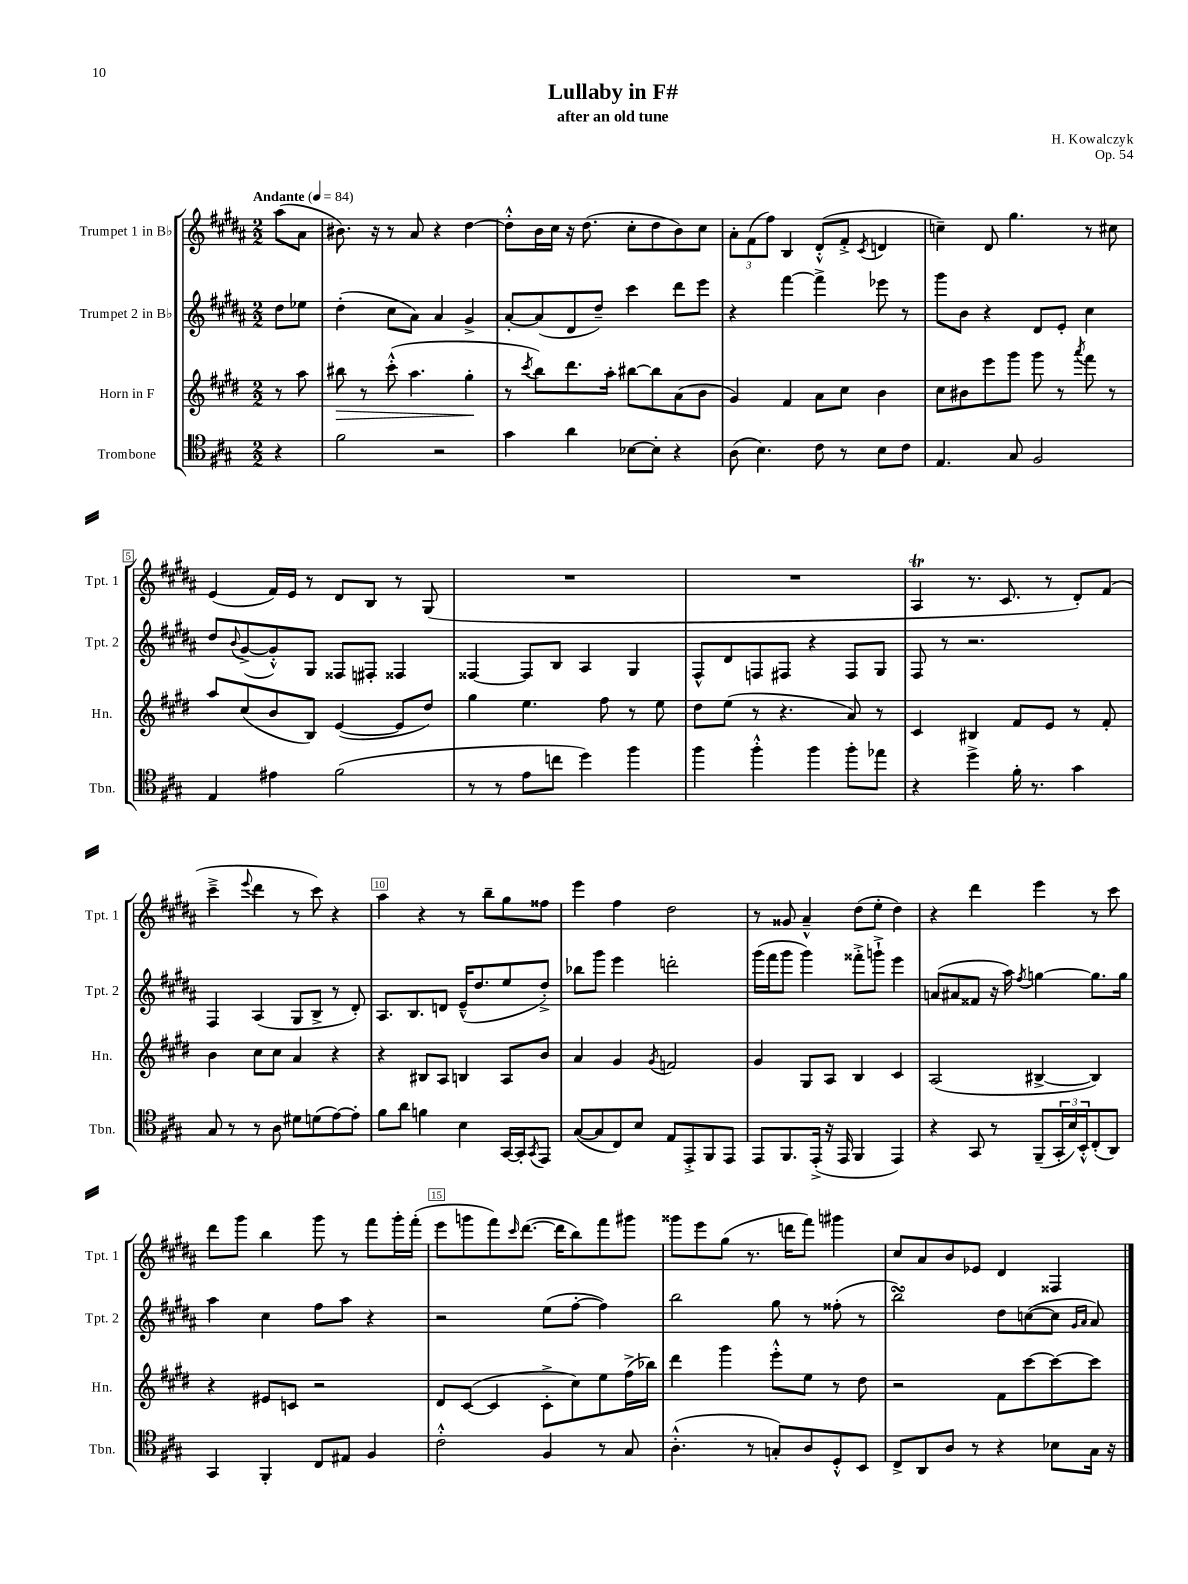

**kern	**kern	**kern	**kern
*staff4	*staff3	*staff2	*staff1
*clefC4	*clefG2	*clefG2	*clefG2
*k[f#c#g#]	*k[f#c#g#d#]	*k[f#c#g#d#a#]	*k[f#c#g#d#a#]
*M2/2	*M2/2	*M2/2	*M2/2
*MM84	*MM84	*MM84	*MM84
4r	8r	8dd#	(8aa#
.	8aa	8ee-	8a#
=	=	=	=
2f#	8bb#	(4dd#'	8.b#)
.	8r	.	.
.	.	.	16r
.	(8ccc#'^^	8cc#	8r
.	4.aa	8a#)	8a#
2r	.	4a#	4r
.	4gg#'	4g#^	[4dd#
=	=	=	=
4g#	8r	[8a#'	8dd#'^^]
.	8qccc#	.	.
.	8bb)	(8a#]	16b
.	.	.	16cc#
4a	8.ddd#	8d#	16r
.	.	.	(8.dd#
.	.	8dd#~)	.
.	16aa'	.	.
[8B-	[8bb#	4ccc#	8cc#'
8B-']	8bb#]	.	8dd#
4r	(8a	8ddd#	8b)
.	8b	8eee	8cc#
=	=	=	=
(8A	4g#)	4r	12a#'
.	.	.	(12f#
4.B)	.	.	.
.	.	.	12ff#)
.	4f#	[4fff#	4B
8c#	8a	4fff#^]	(8d#'^^
8r	8cc#	.	8f#'^
.	.	.	8qc#
8B	4b	8eee-	4d
8c#	.	8r	.
=	=	=	=
4.E	8cc#	8ggg#	4cc~)
.	8b#	8b	.
.	8eee	4r	8d#
8G#	8ggg#	.	4.gg#
2F#	8ggg#	8d#	.
.	8r	8e'	.
.	8qaaa	.	.
.	8fff#	4cc#	8r
.	8r	.	8cc#
=	=	=	=
4E	8aa	8dd#	(4e
.	.	8qqb	.
.	(8cc#	([8g#^	.
4e#	8b	8g#'^^])	16f#)
.	.	.	16e
.	8B)	8G#	8r
(2f#	([4e	8F##	8d#
.	.	8F#'	8B
.	8e]	4F##	8r
.	8dd#)	.	(8G#
=	=	=	=
8r	4gg#	[4F##	1r
8r	.	.	.
8e	4.ee	8F##]	.
8cc	.	8B	.
4dd)	.	4A#	.
.	8ff#	.	.
4ff#	8r	4G#	.
.	8ee	.	.
=	=	=	=
4ff#	8dd#	8F#^^	1r
.	(8ee	8d#	.
4ff#'^^	8r	8F	.
.	4.r	8F#	.
4ff#	.	4r	.
8ff#'	8a)	8F#	.
8ee-	8r	8G#	.
=	=	=	=
4r	4c#	8F#	4A#
.	.	8r	.
4dd^	4B#	2.r	8.r
.	.	.	8.c#
16f#'	8f#	.	.
8.r	.	.	.
.	8e	.	8r
4g#	8r	.	8d#')
.	8f#'	.	(8f#
=	=	=	=
8G#	4b	4F#	4ccc#~^
8r	.	.	.
.	.	.	8qqeee
8r	8cc#	(4A#	4ddd#
8A	8cc#	.	.
8d#	4a	8G#	8r
(8d	.	8B^	8ccc#)
[8e)	4r	8r	4r
8e']	.	8d#')	.
=	=	=	=
8f#	4r	8.A#	4aa#
8a	.	.	.
.	.	8.B	.
4f	8B#	.	4r
.	8A	8d	.
4B	4B	(16e~^^	8r
.	.	8.dd#	.
.	.	.	8bb~
[16GG#	8A	8ee	8gg#
16GG#']	.	.	.
8qGG#	.	.	.
8EE	8b	8dd#'^)	8ff##
=	=	=	=
([8G#	4a	8bb-	4eee
8G#]	.	8ggg#	.
8C#)	4g#	4eee	4ff#
8B	.	.	.
.	8qg#	.	.
8E	2f	2ddd'	2dd#
8EE'^	.	.	.
8FF#	.	.	.
8EE	.	.	.
=	=	=	=
8EE	4g#	(16ggg#	8r
.	.	16fff#	.
8.FF#	.	8ggg#	8g##
.	8G#	4ggg#)	4a#~^^
(16EE'^	.	.	.
16r	8A	.	.
16EE	.	.	.
4FF#	4B	8fff##'^	(8dd#
.	.	8ggg`^	8ee'
4EE)	4c#	4eee	4dd#)
=	=	=	=
4r	(2A	(8a	4r
.	.	8a#	.
8GG#	.	8f##	4ddd#
8r	.	16r	.
.	.	16aa#)	.
.	.	8qff#	.
(8FF#~	[4B#^	[4gg	4eee
24GG#'	.	.	.
24B)	.	.	.
24BB'^^	.	.	.
(8C#'	4B#])	8.gg]	8r
8AA)	.	.	8ccc#
.	.	16gg	.
=	=	=	=
4GG#	4r	4aa#	8ddd#
.	.	.	8ggg#
4FF#'	8e#	4cc#	4bb
.	8c	.	.
8C#	2r	8ff#	8ggg#
8E#	.	8aa#	8r
4F#	.	4r	8fff#
.	.	.	16ggg#'
.	.	.	(16fff#'
=	=	=	=
2c#'^^	8d#	2r	8eee
.	([8c#	.	8ggg
.	4c#]	.	8fff#)
.	.	.	16qqccc#
.	.	.	([8.ddd#
4F#	8c#'^	(8ee	.
.	.	.	16ddd#]
.	8cc#)	[8ff#'	8bb)
8r	8ee	4ff#])	8fff#
8G#	(16ff#^	.	8ggg#
.	16bb-)	.	.
=	=	=	=
(4.A'^^	4ddd#	2bb	8ggg##
.	.	.	8eee
.	4ggg#	.	(8gg#
8r	.	.	8.r
8G')	8eee'^^	8gg#	.
.	.	.	16ddd
8A	8ee	8r	8fff#)
8D'^^	8r	(8ff##'	4ggg#
8BB	8dd#	8r	.
=	=	=	=
8C#^	2r	2bb)	8cc#
8AA	.	.	8a#
8A	.	.	8b
8r	.	.	8e-
4r	8f#	8dd#	4d#
.	[8ccc#	([8cc	.
8B-	8ccc#_	8cc]	4F##
.	.	16qqg#	.
.	.	16qqa#	.
16G#	8ccc#]	8a#)	.
16r	.	.	.
==	==	==	==
*-	*-	*-	*-
